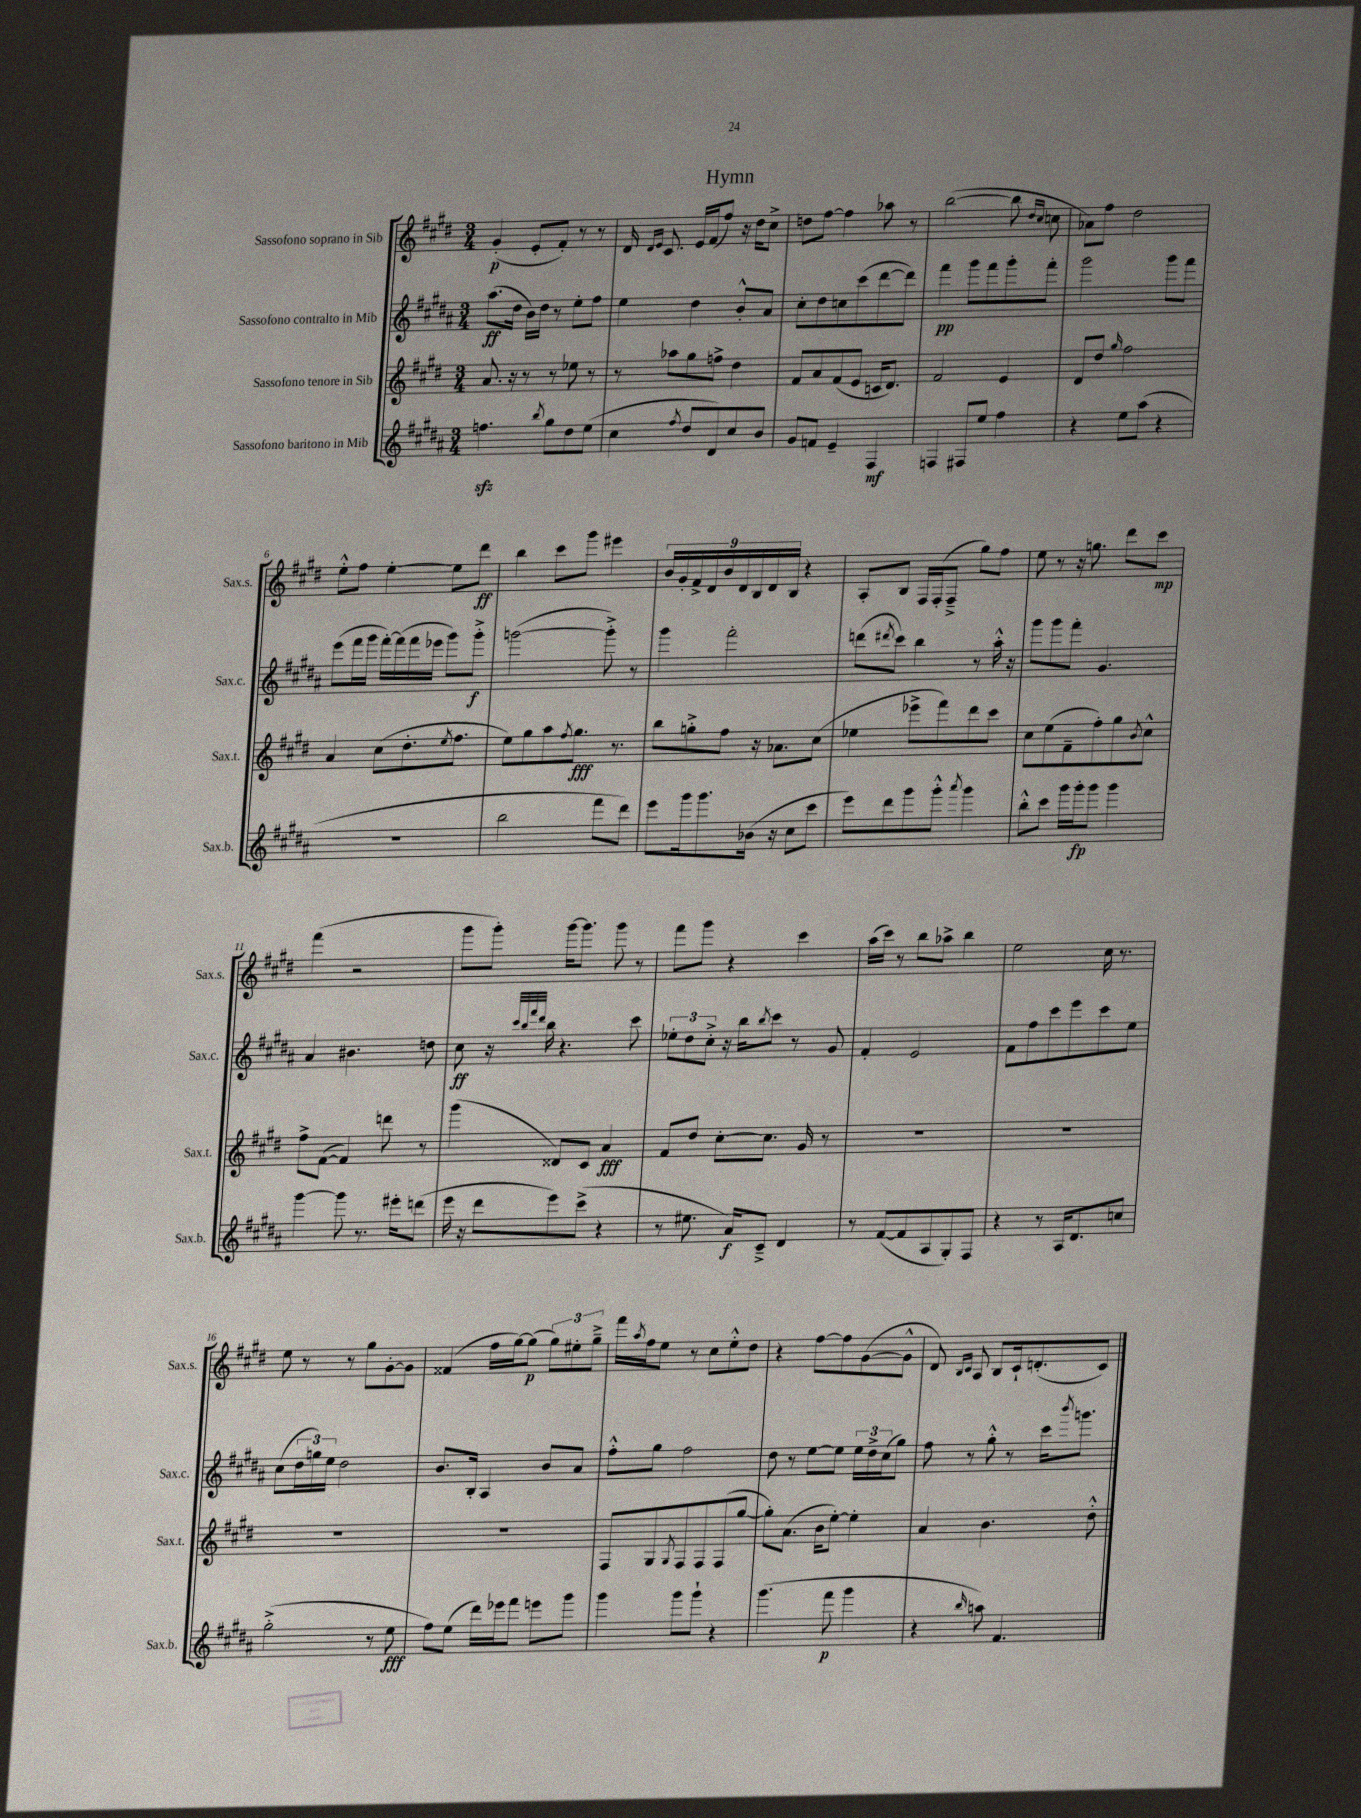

**kern	**dynam	**kern	**dynam	**kern	**dynam	**kern	**dynam
*part4	*part4	*part3	*part3	*part2	*part2	*part1	*part1
*staff4	*staff4	*staff3	*staff3	*staff2	*staff2	*staff1	*staff1
*I"Sassofono baritono in Mib	*	*I"Sassofono tenore in Sib	*	*I"Sassofono contralto in Mib	*	*I"Sassofono soprano in Sib	*
*I'Sax.b.	*	*I'Sax.t.	*	*I'Sax.c.	*	*I'Sax.s.	*
*clefG2	*	*clefG2	*	*clefG2	*	*clefG2	*
*k[f#c#g#d#a#]	*	*k[f#c#g#d#]	*	*k[f#c#g#d#a#]	*	*k[f#c#g#d#]	*
*M3/4	*	*M3/4	*	*M3/4	*	*M3/4	*
=1	=1	=1	=1	=1	=1	=1	=1
4.ffnzz\	.	8.a/	.	(8.aa#\L	ff	(4g#'/	p
.	.	16r	.	16dd#\Jk	.	.	.
.	.	8r	.	16b\LL)	.	8e'/L	.
.	.	.	.	16dd#\JJ	.	.	.
8qbb/	.	.	.	.	.	.	.
8gg#\L	.	8r	.	8r	.	8f#'/J)	.
8dd#\	.	8ee-X\	.	8ee'\L	.	8r	.
(8ee\J	.	8r	.	8ff#\J	.	8r	.
=2	=2	=2	=2	=2	=2	=2	=2
4cc#\	.	8r	.	4ee\	.	16d#/	.
.	.	.	.	.	.	16qqd#/LL	.
.	.	.	.	.	.	16qqe/JJ	.
.	.	.	.	.	.	8.c#/	.
.	.	8aa-X\L	.	.	.	.	.
8qff#/	.	.	.	.	.	.	.
8dd#/L	.	8gg#\	.	4dd#\	.	16e/LL	.
.	.	.	.	.	.	(16f#/J	.
8d#/)	.	8ffn^\J	.	.	.	8ff#/J)	.
8cc#/	.	4dd#\	.	8b'^^/L	.	16r	.
.	.	.	.	.	.	16dd#\KL	.
8b/J	.	.	.	8a#/J	.	8cc#^\J	.
=3	=3	=3	=3	=3	=3	=3	=3
8g#/L	.	8f#/L	.	8cc#'\L	.	8ddn\L	.
8fn/J	.	8a/	.	8dd#\	.	[8ff#\J	.
4e~/	.	(8f#/	.	8ccn\	.	4ff#\]	.
.	.	8e/J	.	(8ccc#\	.	.	.
4F#/	mf	16cn/KL	.	[8ddd#\	.	8aa-X\	.
.	.	8.d#/J)	.	.	.	.	.
.	.	.	.	8ddd#\J])	.	8r	.
=4	=4	=4	=4	=4	=4	=4	=4
4Fn/	.	2f#/	.	4fff#\	pp	([2bb\	.
8F#X/L	.	.	.	8ggg#\L	.	.	.
8ee/J	.	.	.	8fff#\	.	.	.
4ff#\	.	4e/	.	8ggg#'\	.	8bb\]	.
.	.	.	.	.	.	16qqdd#/LL	.
.	.	.	.	.	.	16qqcc#/JJ	.
.	.	.	.	8fff#'\J	.	8ccn\	.
=5	=5	=5	=5	=5	=5	=5	=5
4r	.	8d#/L	.	2ggg#\	.	8a-X\L)	.
.	.	8dd#/J	.	.	.	8ff#\J	.
.	.	16qqgg#/	.	.	.	.	.
8ee\L	.	2ff#\	.	.	.	2dd#\	.
(8aa#\J	.	.	.	.	.	.	.
4r	.	.	.	8ggg#\L	.	.	.
.	.	.	.	8fff#\J	.	.	.
!!LO:LB:g=z
=6	=6	=6	=6	=6	=6	=6	=6
2.r	.	4a/	.	(8eee\L	.	8ee'^^\L	.
.	.	.	.	16fff#\L	.	8ff#\J	.
.	.	.	.	16ggg#\JJ	.	.	.
.	.	(8cc#\L	.	[16fff#'\LL)	.	[4ee'\	.
.	.	.	.	(16fff#\]	.	.	.
.	.	8.dd#'\	.	16fff#\	.	.	.
.	.	.	.	16eee-X\JJ	.	.	.
.	.	.	.	8ggg#\L)	.	8ee\L]	.
.	.	8qee/	.	.	.	.	.
.	.	8.ff#\J	.	.	.	.	.
.	.	.	.	8ggg#'^\J	f	8ddd#\J	ff
=7	=7	=7	=7	=7	=7	=7	=7
2bb\	.	8ee\L)	.	([2gggn\	.	4bb\	.
.	.	8gg#\	.	.	.	.	.
.	.	8aa\	.	.	.	8ccc#\L	.
.	.	8qff#/	.	.	.	.	.
.	.	8.gg#\J	fff	.	.	8ggg#\J	.
8fff#\L	.	.	.	8ggg'^\])	.	4eee#X\	.
.	.	8.r	.	.	.	.	.
8ddd#\J)	.	.	.	8r	.	.	.
=8	=8	=8	=8	=8	=8	=8	=8
8eee\L	.	8bb\L	.	4ggg#\	.	18b/LL	.
.	.	.	.	.	.	18g#'/	.
.	.	.	.	.	.	18f#^/	.
16ggg#\k	.	8ggn'^\	.	.	.	.	.
.	.	.	.	.	.	18d#/	.
8.ggg#\	.	.	.	.	.	.	.
.	.	.	.	.	.	18b/	.
.	.	8ff#\J	.	2fff#'\	.	.	.
.	.	.	.	.	.	18d#/	.
.	.	.	.	.	.	18B/	.
(16b-X\Jk	.	16r	.	.	.	.	.
.	.	.	.	.	.	18d#/	.
16r	.	8.a-X\L	.	.	.	.	.
.	.	.	.	.	.	18B/JJ	.
8cc#\L	.	.	.	.	.	4r	.
8ccc#\J	.	(8cc#\J	.	.	.	.	.
=9	=9	=9	=9	=9	=9	=9	=9
8eee\L)	.	4ee-X\	.	(8dddn\L	.	8A'/L	.
.	.	.	.	8qddd#X/	.	.	.
8ddd#\	.	.	.	8ccc#\J)	.	8B/J	.
8ggg#\	.	8eee-X^\L	.	4bb\	.	16F#/LL	.
.	.	.	.	.	.	(16F#'/J	.
8ggg#'^^\J	.	8fff#\)	.	.	.	8F#~^/J	.
8qaaa#/	.	.	.	.	.	.	.
4ggg#\	.	8ddd#\	.	8r	.	8gg#\L)	.
.	.	8ccc#\J	.	16aa#'^^\	.	8ff#\J	.
.	.	.	.	16r	.	.	.
=10	=10	=10	=10	=10	=10	=10	=10
8bb'^^\L	.	8cc#\L	.	8ggg#\L	.	8ee\	.
8ccc#\J	.	(8ee\	.	8ggg#\	.	8r	.
16ggg#\LL	.	8f#~\	.	8fff#'\J	.	16r	.
16ggg#'\J	fp	.	.	.	.	8.ggn\	.
8ggg#\J	.	8ff#'\)	.	4.g#/	.	.	.
4ggg#\	.	8gg#\	.	.	.	8ddd#\L	.
.	.	8qb/	.	.	.	.	.
.	.	8cc#^^\J	.	.	.	8ccc#\J	mp
!!LO:LB:g=z
=11	=11	=11	=11	=11	=11	=11	=11
[4ggg#\	.	8ff#^\L	.	4a#/	.	(4fff#\	.
.	.	([8f#\J	.	.	.	.	.
8ggg#\]	.	4f#/])	.	4.b#X\	.	2r	.
8.r	.	.	.	.	.	.	.
.	.	8dddn\	.	.	.	.	.
16eee#X'\KL	.	.	.	.	.	.	.
(8dddn\J	.	8r	.	8ddn\	.	.	.
=12	=12	=12	=12	=12	=12	=12	=12
16eee\	.	(4ggg#\	.	8cc#\	ff	8ggg#\L	.
16r	.	.	.	.	.	.	.
8ddd#\L	.	.	.	16r	.	8ggg#'\J)	.
.	.	.	.	32qqccc#/LLL	.	.	.
.	.	.	.	32qqbb/	.	.	.
.	.	.	.	32qqfff#/	.	.	.
.	.	.	.	32qqddd#/JJJ	.	.	.
.	.	.	.	16bb\	.	.	.
8eee\)	.	8d##X/L)	.	4.r	.	[16ggg#\KL	.
.	.	.	.	.	.	8.ggg#\J]	.
(8ccc#^\J	.	8c#/J	.	.	.	.	.
4r	.	4a/	fff	.	.	8ggg#\	.
.	.	.	.	8ccc#\	.	8r	.
=13	=13	=13	=13	=13	=13	=13	=13
8r	.	8f#/L	.	12ee-X'\L	.	8fff#\L	.
.	.	.	.	12dd#\	.	.	.
8.ee#X\	.	8dd#/J	.	.	.	8ggg#\J	.
.	.	.	.	12cc#'^\J	.	.	.
.	.	[8cc#'\L	.	16r	.	4r	.
16a#/KL)	f	.	.	16bb\KL	.	.	.
.	.	.	.	8qbb/	.	.	.
8c#~^/J	.	8.cc#\J]	.	8ccc#\J	.	.	.
4d#/	.	.	.	8r	.	4ccc#\	.
.	.	16g#/	.	.	.	.	.
.	.	8r	.	8g#/	.	.	.
=14	=14	=14	=14	=14	=14	=14	=14
8r	.	2.r	.	4f#'/	.	(16aa\LL	.
.	.	.	.	.	.	16ccc#\JJ)	.
([8f#/L	.	.	.	.	.	8r	.
8f#/]	.	.	.	2e/	.	8bb\L	.
8A#/	.	.	.	.	.	8aa-X^\J	.
8G#'/)	.	.	.	.	.	4bb\	.
8F#/J	.	.	.	.	.	.	.
=15	=15	=15	=15	=15	=15	=15	=15
4r	.	2.r	.	8f#\L	.	2ee\	.
.	.	.	.	8ff#\	.	.	.
8r	.	.	.	8ccc#\	.	.	.
16A#/KL	.	.	.	8eee\	.	.	.
8.d#/	.	.	.	.	.	.	.
.	.	.	.	8ccc#\	.	16cc#\	.
.	.	.	.	.	.	8.r	.
8ccn/J	.	.	.	8ee\J	.	.	.
!!LO:LB:g=z
=16	=16	=16	=16	=16	=16	=16	=16
(2gg#'^\	.	2.r	.	(8cc#\L	.	8ee\	.
.	.	.	.	24dd#\L	.	8r	.
.	.	.	.	24ggn\)	.	.	.
.	.	.	.	24ee\JJ	.	.	.
.	.	.	.	2dd#\	.	8r	.
.	.	.	.	.	.	8gg#\L	.
8r	.	.	.	.	.	[8g#'\	.
8ee\	fff	.	.	.	.	8g#\J]	.
=17	=17	=17	=17	=17	=17	=17	=17
8ff#\L)	.	2.r	.	8.b/L	.	(4f##X/	.
(8ee\J	.	.	.	.	.	.	.
.	.	.	.	16B'/Jk	.	.	.
16ddd#\LL)	.	.	.	4A#/	.	16ff#\LL	.
16eee-X\J	.	.	.	.	.	[16gg#\J)	.
8fff#\J	.	.	.	.	.	(8gg#\J]	p
8eeen\L	.	.	.	8b/L	.	12gg#\L)	.
.	.	.	.	.	.	12ee#X'\	.
8ggg#\J	.	.	.	8a#/J	.	.	.
.	.	.	.	.	.	12gg#~^\J	.
=18	=18	=18	=18	=18	=18	=18	=18
4ggg#\	.	8F#/L	.	8ff#'^^\L	.	16fff#\LL	.
.	.	.	.	.	.	8qaa/	.
.	.	.	.	.	.	16ff#\J	.
.	.	8G#/	.	8gg#\J	.	8ee\J	.
.	.	8qG#/	.	.	.	.	.
8ggg#\L	.	8F#/	.	2ff#\	.	8r	.
8ggg#`\J	.	8F#/	.	.	.	8cc#\L	.
4r	.	(8F#/	.	.	.	8ee'^^\	.
.	.	[8gg#/J	.	.	.	8dd#\J	.
=19	=19	=19	=19	=19	=19	=19	=19
(4.ggg#\	.	8gg#'\L])	.	8dd#\	.	4r	.
.	.	(8.a\J	.	8r	.	.	.
.	.	.	.	[8ee\L	.	[8ff#\L	.
.	.	16b\KL	.	.	.	.	.
8fff#\	p	[8ee'\J)	.	8ee\J]	.	8ff#\]	.
4ggg#\	.	4ee'\]	.	24ee\LL	.	([8g#\	.
.	.	.	.	24dd#^\	.	.	.
.	.	.	.	(24cc#\J	.	.	.
.	.	.	.	8gg#\J)	.	8g#^^\J]	.
=20	=20	=20	=20	=20	=20	=20	=20
4r	.	4a/	.	8ff#\	.	8d#/)	.
.	.	.	.	.	.	16qqB/LL	.
.	.	.	.	.	.	16qqc#/JJ	.
.	.	.	.	8r	.	8A/	.
16qqbb/	.	.	.	.	.	.	.
8aan\)	.	4.b\	.	8gg#'^^\	.	8B/L	.
4.f#/	.	.	.	8r	.	16c#`/k	.
.	.	.	.	.	.	(8.dn'/	.
.	.	.	.	16ccc#\KL	.	.	.
.	.	.	.	8qbbb/	.	.	.
.	.	.	.	8.gggn\J	.	.	.
.	.	8dd#'^^\	.	.	.	8c#/J)	.
==	==	==	==	==	==	==	==
*-	*-	*-	*-	*-	*-	*-	*-
